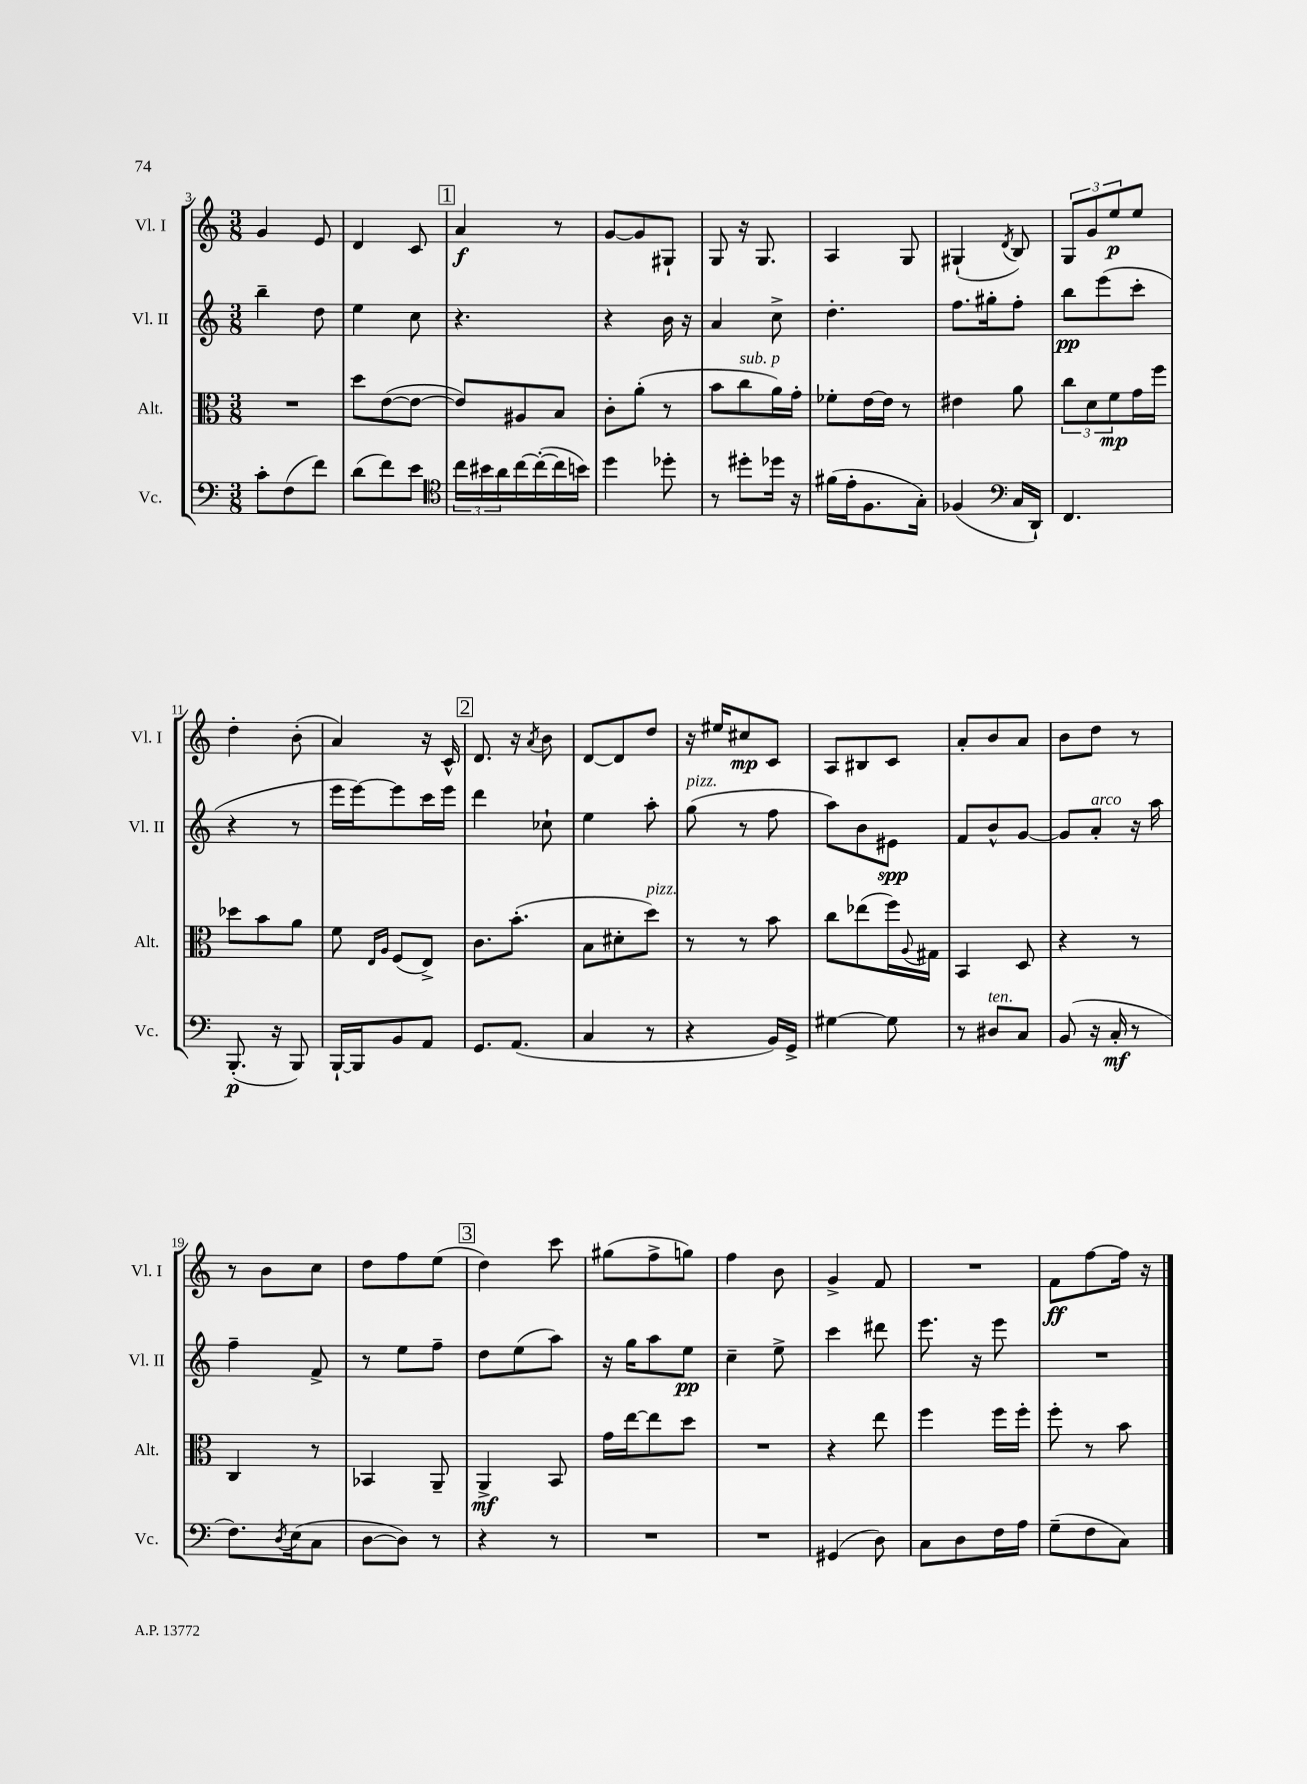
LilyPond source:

<<
\new StaffGroup <<
\new Staff = "s0" \with { instrumentName = "Vl. I" shortInstrumentName = "Vl. I" } {
    \clef treble \key c \major \numericTimeSignature \time 3/8
    g'4 e'8 |
    d'4 c'8 |
    \mark \markup { \box "1" } a'4\f r8 |
    g'8~ g'8 gis8-! |
    g8 r16 g8. |
    a4 g8 |
    gis4-!( \acciaccatura { d'8 } b8) |
    \tuplet 3/2 { g8 g'8 e''8\p } e''8 |
    d''4-. b'8-.( |
    a'4) r16 c'16-^ |
    \mark \markup { \box "2" } d'8. r16 \acciaccatura { a'8 } b'8 |
    d'8~ d'8 d''8 |
    r16 eis''16 cis''8\mp c'8 |
    a8 bis8 c'8 |
    a'8-. b'8 a'8 |
    b'8 d''8 r8 |
    r8 b'8 c''8 |
    d''8 f''8 e''8( |
    \mark \markup { \box "3" } d''4) c'''8 |
    gis''8( f''8-> g''8) |
    f''4 b'8 |
    g'4-> f'8 |
    R4. |
    f'8\ff f''8~ f''16 r16 \bar "|." |
}
\new Staff = "s1" \with { instrumentName = "Vl. II" shortInstrumentName = "Vl. II" } {
    \clef treble \key c \major \numericTimeSignature \time 3/8
    b''4-- d''8 |
    e''4 c''8 |
    \mark \markup { \box "1" } r4. |
    r4 b'16 r16 |
    a'4 c''8-> |
    d''4.-. |
    f''8. gis''16-. f''8-. |
    b''8\pp e'''8( c'''8-. |
    r4 r8 |
    e'''16 e'''16~) e'''8 c'''16 e'''16 |
    \mark \markup { \box "2" } d'''4 ces''8-! |
    e''4 a''8-. |
    g''8^\markup { \italic "pizz." }( r8 f''8 |
    a''8) b'8 eis'8\spp |
    f'8 b'8-^ g'8~ |
    g'8 a'8-.^\markup { \italic "arco" } r16 a''16 |
    f''4-- f'8-> |
    r8 e''8 f''8-- |
    \mark \markup { \box "3" } d''8 e''8( a''8) |
    r16 g''16 a''8 e''8\pp |
    c''4-- e''8-> |
    c'''4 dis'''8 |
    e'''8. r16 e'''8 |
    R4. \bar "|." |
}
\new Staff = "s2" \with { instrumentName = "Alt." shortInstrumentName = "Alt." } {
    \clef alto \key c \major \numericTimeSignature \time 3/8
    R4. |
    d''8 e'8~( e'8~ |
    \mark \markup { \box "1" } e'8) ais8 b8 |
    c'8-. a'8-.( r8 |
    b'8 c''8^\markup { \italic "sub. p" } a'16) g'16-. |
    fes'8-. e'16~ e'16 r8 |
    eis'4 a'8 |
    \tuplet 3/2 { c''8 d'8 f'8\mp } g'16 f''16 |
    des''8 b'8 a'8 |
    f'8 \grace { e16 a16 } f8( e8->) |
    \mark \markup { \box "2" } c'8. b'8.-.( |
    b8 dis'8-. d''8^\markup { \italic "pizz." }) |
    r8 r8 b'8 |
    c''8 ees''8( f''16) \appoggiatura { a8 } gis16 |
    b,4 d8 |
    r4 r8 |
    c4 r8 |
    bes,4 a,8-- |
    \mark \markup { \box "3" } a,4->\mf b,8 |
    g'16 e''16~ e''8 d''8 |
    R4. |
    r4 e''8 |
    f''4 f''16 f''16-. |
    f''8-. r8 b'8 \bar "|." |
}
\new Staff = "s3" \with { instrumentName = "Vc." shortInstrumentName = "Vc." } {
    \clef bass \key c \major \numericTimeSignature \time 3/8
    c'8-. f8( f'8) |
    d'8( f'8) e'8 |
    \mark \markup { \box "1" } \clef tenor \tuplet 3/2 { c''16 bis'16 a'16 } c''16~ c''16~-.( c''16 b'16) |
    d''4 des''8-. |
    r8 dis''8-. des''16 r16 |
    fis'16( e'16-. f8. g16-.) |
    fes4( \clef bass c16 d,16-!) |
    f,4. |
    b,,8.-.\p( r16 b,,8) |
    b,,16~-! b,,16 b,8 a,8 |
    \mark \markup { \box "2" } g,8. a,8.( |
    c4 r8 |
    r4 b,16) g,16-> |
    gis4~ gis8 |
    r8 dis8^\markup { \italic "ten." } c8 |
    b,8( r16 c16-.\mf r8 |
    f8.) \acciaccatura { d8 } e16( c8 |
    d8~ d8) r8 |
    \mark \markup { \box "3" } r4 r8 |
    R4. |
    R4. |
    gis,4( d8) |
    c8 d8 f16 a16 |
    g8--( f8 c8) \bar "|." |
}
>>
>>
\layout { \context { \Score currentBarNumber = #3 } }
